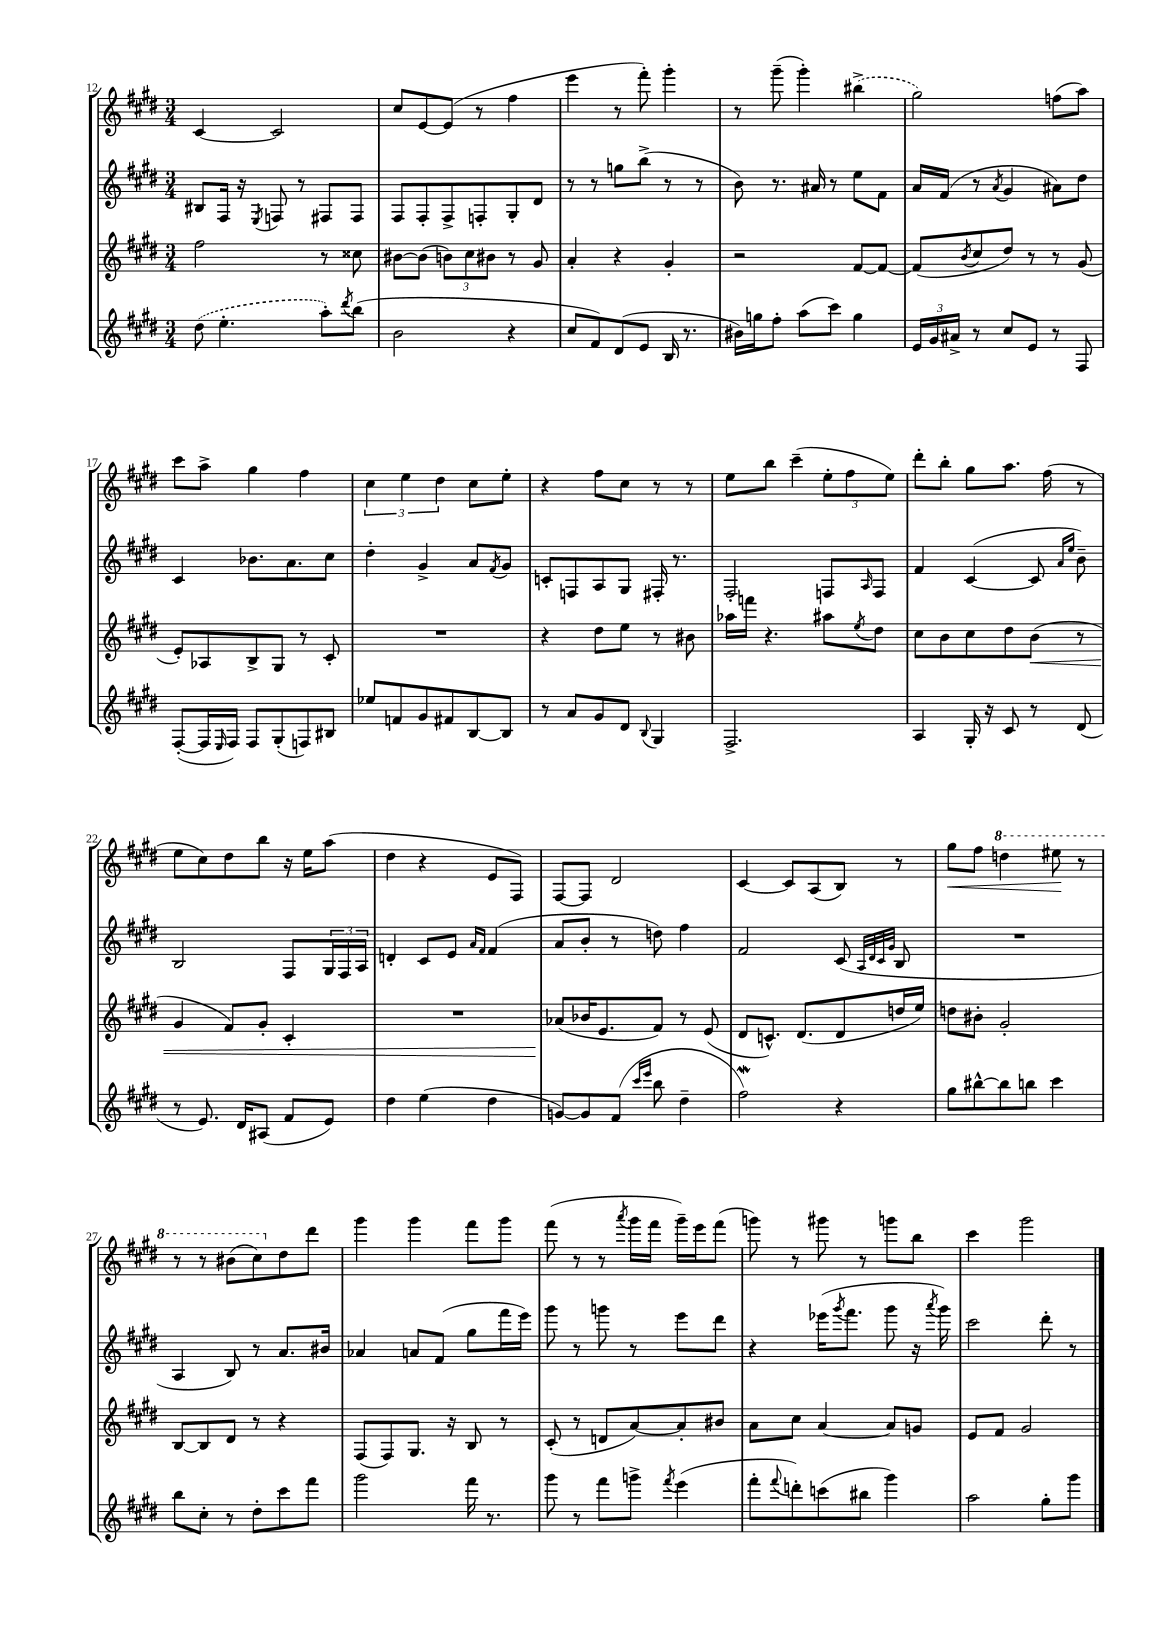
<<
\new StaffGroup <<
\new Staff = "s0" {
    \clef treble \key e \major \numericTimeSignature \time 3/4
    cis'4~ cis'2 |
    cis''8 e'8~ e'8( r8 fis''4 |
    e'''4 r8 fis'''8-.) gis'''4-. |
    r8 gis'''8--( gis'''4-.) \once \slurDashed bis''4->( |
    gis''2) f''8( a''8) |
    cis'''8 a''8-> gis''4 fis''4 |
    \tuplet 3/2 { cis''4 e''4 dis''4 } cis''8 e''8-. |
    r4 fis''8 cis''8 r8 r8 |
    e''8 b''8 cis'''4--( \tuplet 3/2 { e''8-. fis''8 e''8) } |
    dis'''8-. b''8-. gis''8 a''8. fis''16( r8 |
    e''8 cis''8) dis''8 b''8 r16 e''16 a''8( |
    dis''4 r4 e'8 fis8) |
    fis8~ fis8 dis'2 |
    cis'4~ cis'8 a8( b8) r8 |
    gis''8\< fis''8 \ottava #1 d'''4 eis'''8\! r8 |
    r8 r8 bis''8( cis'''8) \ottava #0 dis''8 dis'''8 |
    gis'''4 gis'''4 fis'''8 gis'''8 |
    fis'''8( r8 r8 \acciaccatura { a'''8 } gis'''16 fis'''16 gis'''16--) e'''16 fis'''8( |
    g'''8) r8 gis'''8 r8 g'''8 b''8 |
    cis'''4 gis'''2 \bar "|." |
}
\new Staff = "s1" {
    \clef treble \key e \major \numericTimeSignature \time 3/4
    bis8 fis16 r16 \acciaccatura { e8 } f8 r8 fis8 fis8 |
    fis8 fis8-. fis8-> f8-. gis8-. dis'8 |
    r8 r8 g''8 b''8->( r8 r8 |
    b'8) r8. ais'16 r8 e''8 fis'8 |
    a'16 fis'16( r8 \acciaccatura { a'8 } gis'4 ais'8) dis''8 |
    cis'4 bes'8. a'8. cis''8 |
    dis''4-. gis'4-> a'8 \acciaccatura { fis'8 } gis'8 |
    c'8-. f8 a8 gis8 fis16-. r8. |
    fis2-. f8 \grace { a16 } f8 |
    fis'4 cis'4~( cis'8 \grace { a'16 e''16 } b'8--) |
    b2 fis8 \tuplet 3/2 { gis16 fis16 a16 } |
    d'4-. cis'8 e'8 \grace { a'16 fis'16 } fis'4( |
    a'8 b'8-. r8 d''8) fis''4 |
    fis'2 cis'8( \grace { a32 dis'32 cis'32 gis'32 } b8 |
    R2. |
    a4 b8) r8 a'8. bis'16 |
    aes'4 a'8 fis'8( gis''8 fis'''16 e'''16) |
    gis'''8 r8 g'''8 r8 e'''8 dis'''8 |
    r4 ees'''16( \acciaccatura { gis'''8 } fis'''8. gis'''8 r16 \acciaccatura { a'''8 } gis'''16) |
    cis'''2 dis'''8-. r8 \bar "|." |
}
\new Staff = "s2" {
    \clef treble \key e \major \numericTimeSignature \time 3/4
    fis''2 r8 cisis''8 |
    bis'8~ bis'8( \tuplet 3/2 { b'8) cis''8 bis'8 } r8 gis'8 |
    a'4-. r4 gis'4-. |
    r2 fis'8~ fis'8~ |
    fis'8( \acciaccatura { b'8 } cis''8 dis''8) r8 r8 gis'8( |
    e'8-.) aes8 b8-> gis8 r8 cis'8-. |
    R2. |
    r4 dis''8 e''8 r8 bis'8 |
    aes''16 f'''16 r4. ais''8 \acciaccatura { e''8 } dis''8 |
    cis''8 b'8 cis''8 dis''8 b'8\<( r8 |
    gis'4 fis'8) gis'8-. cis'4-. |
    R2. |
    aes'8\!( bes'16 e'8. fis'8) r8 e'8( |
    dis'8 c'8.-^) dis'8.( dis'8 d''16 e''16) |
    d''8 bis'8-. gis'2-. |
    b8~ b8 dis'8 r8 r4 |
    fis8( fis8) gis8. r16 b8 r8 |
    cis'8-.( r8 d'8 a'8~) a'8-. bis'8 |
    a'8 cis''8 a'4~ a'8 g'8 |
    e'8 fis'8 gis'2 \bar "|." |
}
\new Staff = "s3" {
    \clef treble \key e \major \numericTimeSignature \time 3/4
    \once \slurDashed dis''8( e''4.-. a''8-.) \acciaccatura { dis'''8 } b''8( |
    b'2 r4 |
    cis''8 fis'8) dis'8( e'8 b16 r8. |
    bis'16) g''16 fis''8-. a''8( cis'''8) g''4 |
    \tuplet 3/2 { e'16 gis'16 ais'16-> } r8 cis''8 e'8 r8 fis8 |
    fis8~-.( fis16 \grace { e16 } fis16) fis8 gis8-.( f8) bis8 |
    ees''8 f'8 gis'8 fis'8 b8~ b8 |
    r8 a'8 gis'8 dis'8 \appoggiatura { b8 } gis4 |
    fis2.-> |
    a4 gis16-. r16 cis'8 r8 dis'8( |
    r8 e'8.) dis'16 ais8( fis'8 e'8) |
    dis''4 e''4( dis''4 |
    g'8~) g'8 fis'8( \grace { cis'''16 e'''16 } b''8 dis''4-- |
    fis''2\mordent) r4 |
    gis''8 bis''8~-^ bis''8 b''8 cis'''4 |
    b''8 cis''8-. r8 dis''8-. cis'''8 fis'''8 |
    gis'''2 fis'''16 r8. |
    gis'''8 r8 fis'''8 g'''8-> \acciaccatura { fis'''8 } e'''4( |
    fis'''8-. \appoggiatura { fis'''8 } d'''8-.) c'''8( bis''8 gis'''4) |
    a''2 gis''8-. gis'''8 \bar "|." |
}
>>
>>
\layout { \context { \Score currentBarNumber = #12 } }
